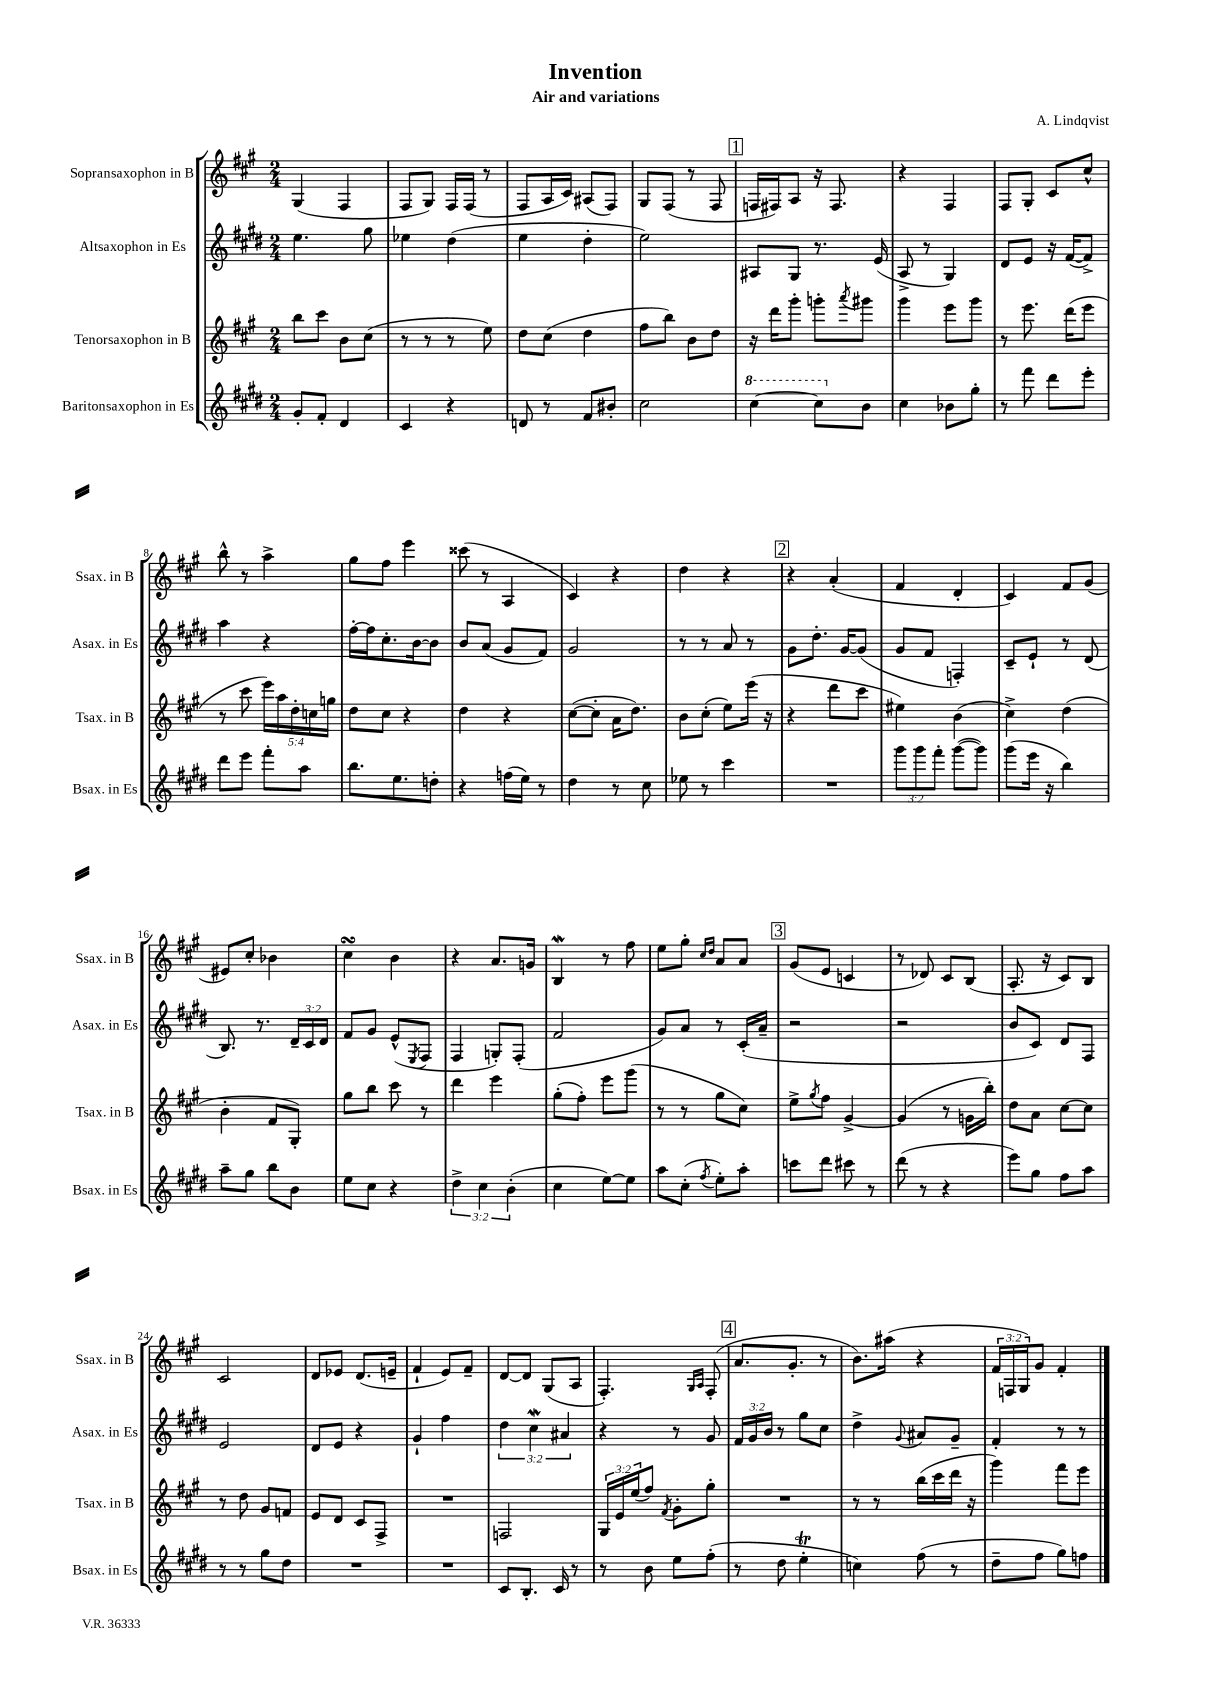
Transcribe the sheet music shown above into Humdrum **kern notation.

**kern	**kern	**kern	**kern
*staff4	*staff3	*staff2	*staff1
*clefG2	*clefG2	*clefG2	*clefG2
*k[f#c#g#d#]	*k[f#c#g#]	*k[f#c#g#d#]	*k[f#c#g#]
*M2/4	*M2/4	*M2/4	*M2/4
8g#'	8bb	4.ee	(4G#
8f#'	8ccc#	.	.
4d#	8b	.	4F#
.	(8cc#	8gg#	.
=	=	=	=
4c#	8r	4ee-	8F#
.	8r	.	8G#)
4r	8r	(4dd#	16F#
.	.	.	(16F#
.	8ee)	.	8r
=	=	=	=
8d	8dd	4ee	8F#
8r	(8cc#	.	16A
.	.	.	16c#)
8f#	4dd	4dd#'	(8A#
8b#'	.	.	8F#)
=	=	=	=
2cc#	8ff#	2ee)	8G#
.	8bb)	.	(8F#
.	8b	.	8r
.	8dd	.	8F#
=	=	=	=
[4ccc#	16r	8A#	16F
.	16ddd	.	16F#)
.	8ggg#'	8G#	8A
8ccc#]	8ggg'	8.r	16r
.	.	.	8.F#
.	8qaaa	.	.
8b	8ggg#	.	.
.	.	(16e	.
=	=	=	=
4cc#	4ggg#	8A^	4r
.	.	8r	.
8b-	8eee	4G#)	4F#
8gg#'	8ggg#	.	.
=	=	=	=
8r	8r	8d#	8F#
8fff#	8.eee	8e	8G#'
8ddd#	.	16r	8c#
.	(16ddd	([16f#	.
8eee'	8eee	8f#^])	8cc#^^
=	=	=	=
8ddd#	8r	4aa	8bb^^
8eee	8ccc#	.	8r
8fff#'	20eee)	4r	4aa^
.	20aa	.	.
.	20dd'	.	.
8aa	.	.	.
.	20cc	.	.
.	20gg	.	.
=	=	=	=
8.bb	8dd	[16ff#'	8gg#
.	.	16ff#]	.
.	8cc#	8.cc#'	8ff#
8.ee	.	.	.
.	4r	.	4eee
.	.	[16b	.
8dd'	.	8b]	.
=	=	=	=
4r	4dd	8b	(8ccc##
.	.	(8a	8r
(16ff	4r	8g#	4A
16ee)	.	.	.
8r	.	8f#)	.
=	=	=	=
4dd#	([8cc#	2g#	4c#)
.	8cc#']	.	.
8r	16a	.	4r
.	8.dd)	.	.
8cc#	.	.	.
=	=	=	=
8ee-	8b	8r	4dd
8r	(8cc#'	8r	.
4ccc#	8ee)	8a	4r
.	(16eee	8r	.
.	16r	.	.
=	=	=	=
2r	4r	8g#	4r
.	.	8.dd#'	.
.	8ddd	.	(4a'
.	.	[16g#	.
.	8ccc#	(8g#]	.
=	=	=	=
12ggg#	4ee#)	8g#	4f#
12ggg#	.	.	.
.	.	8f#	.
12fff#'	.	.	.
([8ggg#	(4b	4F')	4d'
8ggg#])	.	.	.
=	=	=	=
(8ggg#	4cc#^)	8c#~	4c#)
16eee	.	8e`	.
16r	.	.	.
4bb)	(4dd	8r	8f#
.	.	(8d#	(8g#
=	=	=	=
8aa~	4b'	8.B)	8e#)
8gg#	.	.	8cc#'
.	.	8.r	.
8bb	8f#	.	4b-
8b	8G#')	24d#~	.
.	.	24c#	.
.	.	24d#	.
=	=	=	=
8ee	8gg#	8f#	4cc#
8cc#	8bb	8g#	.
4r	8ccc#	(8e^^	4b
.	.	8qE	.
.	8r	8F#	.
=	=	=	=
6dd#^	4ddd	4F#	4r
6cc#	.	.	.
.	4eee	8G')	8.a
(6b'	.	.	.
.	.	(8F#'	.
.	.	.	16g
=	=	=	=
4cc#	(8gg#'	2f#	4B
.	8ff#')	.	.
[8ee)	8eee	.	8r
8ee]	(8ggg#	.	8ff#
=	=	=	=
8aa	8r	8g#)	8ee
(8cc#'	8r	8a	8gg#'
.	.	.	16qqcc#
8qff#	.	.	16qqdd
8ee')	8gg#	8r	8a
8aa'	8cc#)	(16c#'	8a
.	.	16a~	.
=	=	=	=
8ccc	8ee^	2r	(8g#
.	8qgg#	.	.
8ddd#	8ff#	.	8e
8ccc#	[4g#^	.	4c
8r	.	.	.
=	=	=	=
(8ddd#	(4g#]	2r	8r
8r	.	.	8d-)
4r	8r	.	8c#
.	16g	.	(8B
.	16bb')	.	.
=	=	=	=
8eee)	8dd	8b	8.A'
8gg#	8a	8c#)	.
.	.	.	16r
8ff#	[8cc#	8d#	8c#)
8aa	8cc#]	8F#	8B
=	=	=	=
8r	8r	2e	2c#
8r	8dd	.	.
8gg#	8g#	.	.
8dd#	8f	.	.
=	=	=	=
2r	8e	8d#	8d
.	8d	8e	8e-
.	8c#	4r	(8.d
.	8F#^	.	.
.	.	.	16e~
=	=	=	=
2r	2r	4g#`	4f#`
.	.	4ff#	8e)
.	.	.	8f#~
=	=	=	=
8c#	2F	6dd#	[8d
8.B'	.	.	8d]
.	.	6cc#	.
.	.	.	(8G#
16c#	.	.	.
.	.	6a#	.
8r	.	.	8A
=	=	=	=
8r	24G#	4r	4.F#')
.	24e	.	.
.	(24ee	.	.
8b	8ff#)	.	.
.	8qf#	.	.
8ee	8g#'	8r	.
.	.	.	16qqG#
.	.	.	16qqA
(8ff#'	8gg#'	8g#	(8F#'
=	=	=	=
8r	2r	24f#	8.a
.	.	24g#	.
.	.	24b	.
8dd#	.	8r	.
.	.	.	8.g#'
4ee'	.	8gg#	.
.	.	8cc#	8r
=	=	=	=
4cc)	8r	4dd#^	8.b)
.	8r	.	.
.	.	.	(16aa#
.	.	8qqg#	.
(8ff#	(16bb	8a#	4r
.	16ccc#	.	.
8r	16ddd	8g#~	.
.	16r	.	.
=	=	=	=
8dd#~	4ggg#)	4f#'	24f#
.	.	.	24F
.	.	.	24G#)
8ff#	.	.	8g#
8gg#)	8fff#	8r	4f#'
8ff	8eee	8r	.
==	==	==	==
*-	*-	*-	*-
